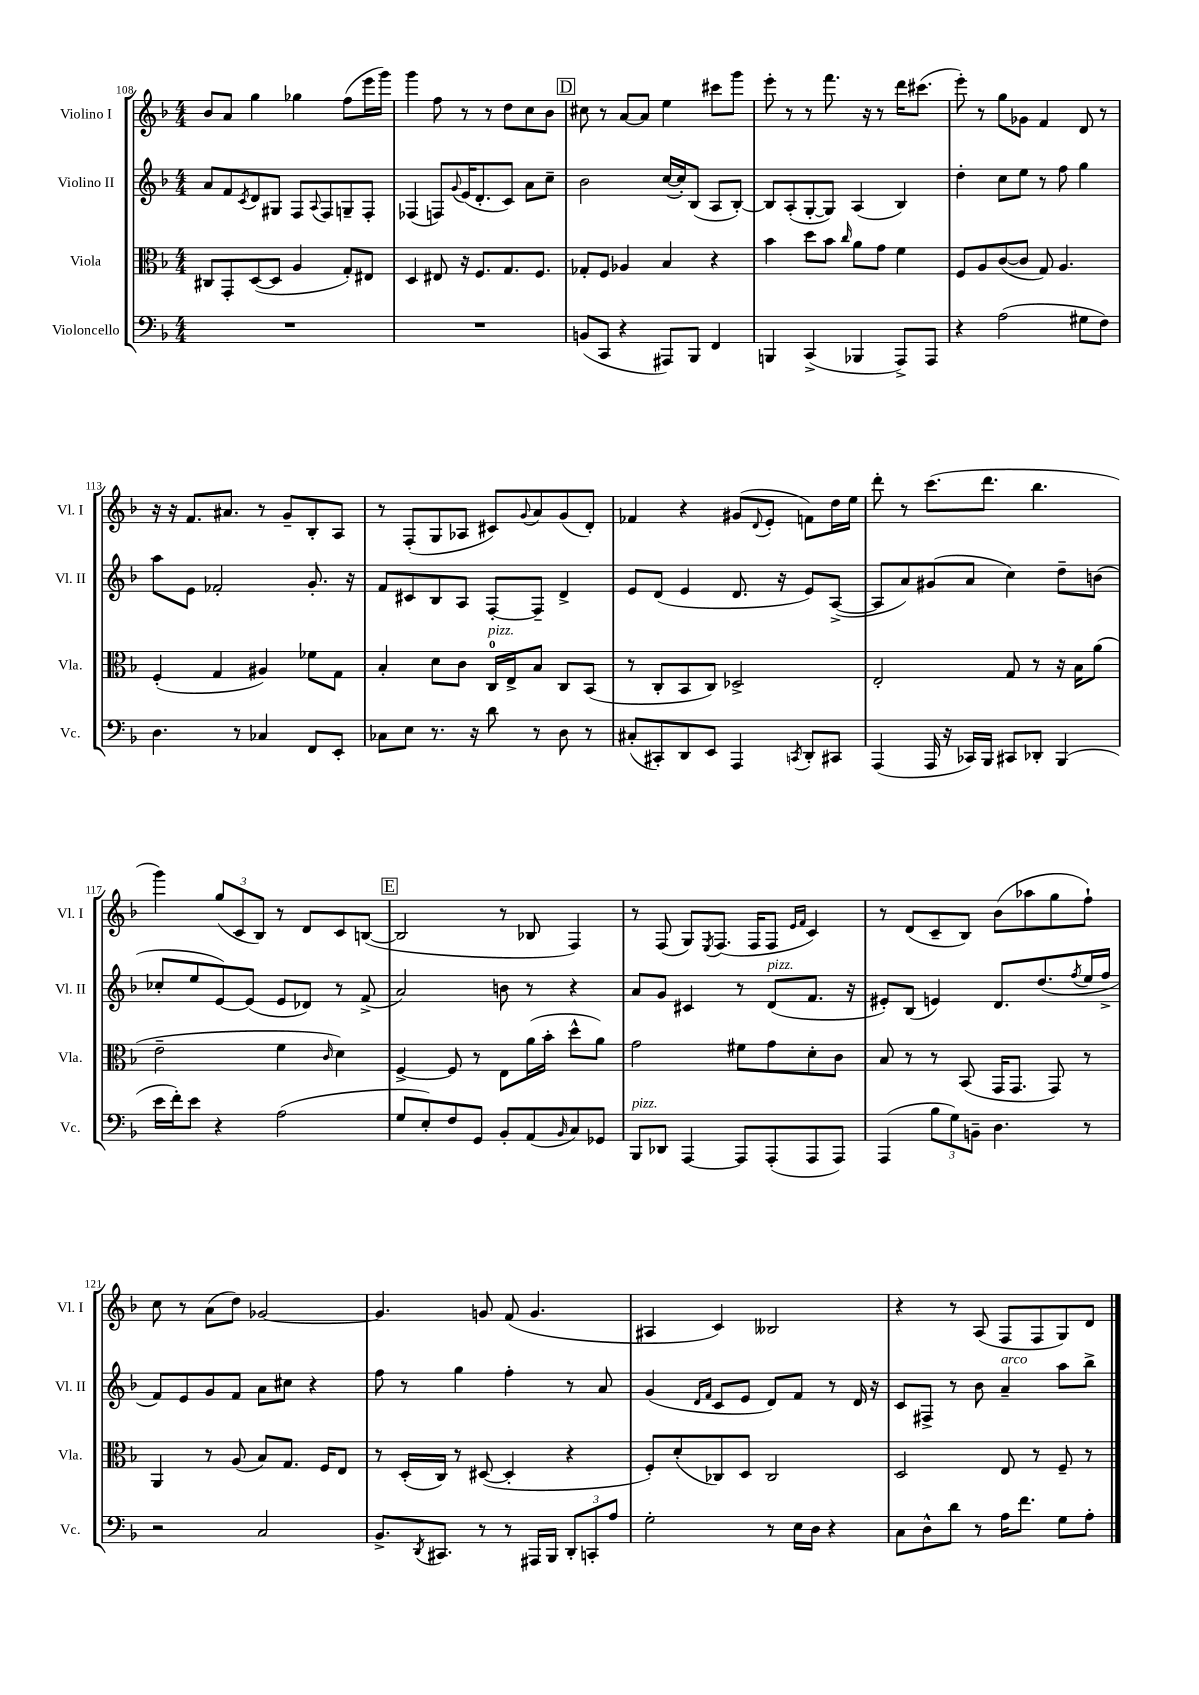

**kern	**kern	**kern	**kern
*staff4	*staff3	*staff2	*staff1
*clefF4	*clefC3	*clefG2	*clefG2
*k[b-]	*k[b-]	*k[b-]	*k[b-]
*M4/4	*M4/4	*M4/4	*M4/4
1r	8C#	8a	8b-
.	8GG'	8f	8a
.	.	8qc	.
.	([8D	8d	4gg
.	8D]	8G#	.
.	4A	8F	4gg-
.	.	8qqA	.
.	.	8F	.
.	8G')	8G~	(8ff
.	8E#	8F'	16eee
.	.	.	16ggg)
=	=	=	=
1r	4D	(4F-	4ggg
.	8E#	8F)	8ff
.	.	8qqg	.
.	16r	(16e	8r
.	8.F	8.d'	.
.	.	.	8r
.	8.G	8c)	8dd
.	.	8a	8cc
.	8.F	.	.
.	.	8cc~	8b-
=	=	=	=
(8BB	8G-'	2b-	8cc#
8CC	8F	.	8r
4r	4A-	.	[8a
.	.	.	8a]
8AAA#)	4B-	([16cc	4ee
.	.	16cc'])	.
8BBB-	.	(8B-	.
4FF	4r	8A	8ccc#
.	.	[8B-')	8ggg
=	=	=	=
4BBB	4b-	8B-]	8eee'
.	.	(8A'	8r
(4CC^	8dd	[8G'	8r
.	8b-	8G])	8.fff
.	16qqcc	.	.
4BBB-	8a	(4A	.
.	.	.	16r
.	8g	.	8r
8AAA^)	4f	4B-)	16ddd
.	.	.	(8.ccc#
8AAA	.	.	.
=	=	=	=
4r	8F	4dd'	8eee')
.	8A	.	8r
(2A	([8c	8cc	8gg
.	8c]	8ee	8g-
.	8G)	8r	4f
.	4.A	8ff	.
8G#	.	4gg	8d
8F)	.	.	8r
=	=	=	=
4.D	(4F'	8aa	16r
.	.	.	16r
.	.	8e	8.f
.	4G	2f-'	.
.	.	.	8.a#
8r	.	.	.
4C-	4A#)	.	8r
.	.	.	8g~
8FF	8f-	8.g'	8B-'
8EE'	8G	.	8A
.	.	16r	.
=	=	=	=
8C-	4B-'	8f	8r
8E	.	8c#	(8F'
8.r	8d	8B-	8G
.	8c	8A	8A-
16r	.	.	.
8d	16C	[8F'	8c#)
.	16E^	.	.
.	.	.	8qqg
8r	8B-	8F~]	8a
8D	8C	4d^	(8g
8r	(8BB-	.	8d')
=	=	=	=
(8C#'	8r	8e	4f-
8CC#')	8C'	(8d	.
8DD	8BB-	4e	4r
8EE	8C)	.	.
4AAA	2D-^	8.d	(8g#
.	.	.	8qqd
.	.	.	8e'
.	.	16r	.
8qCC	.	.	.
8DD'	.	8e)	8f)
8CC#	.	([8A^	16dd
.	.	.	16ee
=	=	=	=
(4AAA	2E'	8A]	8ddd'
.	.	8a)	8r
16AAA	.	(8g#	(8.ccc
16r	.	.	.
16CC-)	.	8a	.
16BBB-	.	.	8.ddd
8CC#	8G	4cc)	.
8DD-'	8r	.	4.bb-
(4BBB-	16r	8dd~	.
.	16B-	.	.
.	(8a	(8b	.
=	=	=	=
16e	2e~	8cc-'	4ggg)
16f')	.	.	.
8e	.	8ee	.
4r	.	[8e)	(12gg
.	.	.	12c
.	.	(8e]	.
.	.	.	12B-)
(2A	4f	8e	8r
.	.	8d-)	8d
.	16qqc	.	.
.	4d)	8r	8c
.	.	(8f^	([8B
=	=	=	=
8G	[4F^	2a)	2B]
8E')	.	.	.
8F	8F]	.	.
8GG	8r	.	.
8BB-'	8E	8b	8r
(8AA	(16a	8r	8B-
.	16b-'	.	.
16qqBB-	.	.	.
8C)	8dd^^	4r	4F)
8GG-	8a)	.	.
=	=	=	=
8BBB-	2g	8a	8r
8DD-	.	8g	(8F
[4AAA	.	4c#	8G)
.	.	.	8qE
.	.	.	(8.F
8AAA]	8f#	8r	.
.	.	.	16F
(8AAA'	8g	(8d	8F
.	.	.	16qqe
.	.	.	16qqf
8AAA	8d'	8.f	4c)
8AAA)	8c	.	.
.	.	16r	.
=	=	=	=
(4AAA	8B-	8e#')	8r
.	8r	(8B-	(8d
12B-	8r	4e)	8c~
12G)	.	.	.
.	(8BB-	.	8B-)
12BB~	.	.	.
4.D	16GG	8.d	(8b-
.	8.GG	.	.
.	.	.	8aa-
.	.	(8.dd	.
.	8GG)	.	8gg
.	.	8qff	.
8r	8r	16ee	8ff`)
.	.	16ff^	.
=	=	=	=
2r	4AA	8f)	8cc
.	.	8e	8r
.	8r	8g	(8a
.	(8A	8f	8dd)
2C	8B-)	8a	[2g-
.	8.G	8cc#	.
.	.	4r	.
.	16F	.	.
.	8E	.	.
=	=	=	=
8.BB-^	8r	8ff	4.g-]
.	(16D'	8r	.
8qDD	.	.	.
8.CC#	16C)	.	.
.	8r	4gg	.
8r	([8D#	.	8g
8r	4D#']	4ff'	(8f
16AAA#	.	.	4.g
16BBB-	.	.	.
12DD'	4r	8r	.
12CC'	.	.	.
.	.	8a	.
12A	.	.	.
=	=	=	=
2G'	8F')	(4g	4A#
.	(8d'	.	.
.	.	16qqd	.
.	.	16qqf	.
.	8C-)	8c	4c)
.	8D	8e	.
8r	2C-	8d)	2B--
16E	.	8f	.
16D	.	.	.
4r	.	8r	.
.	.	16d	.
.	.	16r	.
=	=	=	=
8C	2D	8c	4r
8D^^	.	8F#^	.
8d	.	8r	8r
8r	.	8b-	(8A
16A	8E	4a~	8F
8.f	.	.	.
.	8r	.	8F
8G	8F~	8aa	8G)
8A'	8r	8bb-^	8d
==	==	==	==
*-	*-	*-	*-
